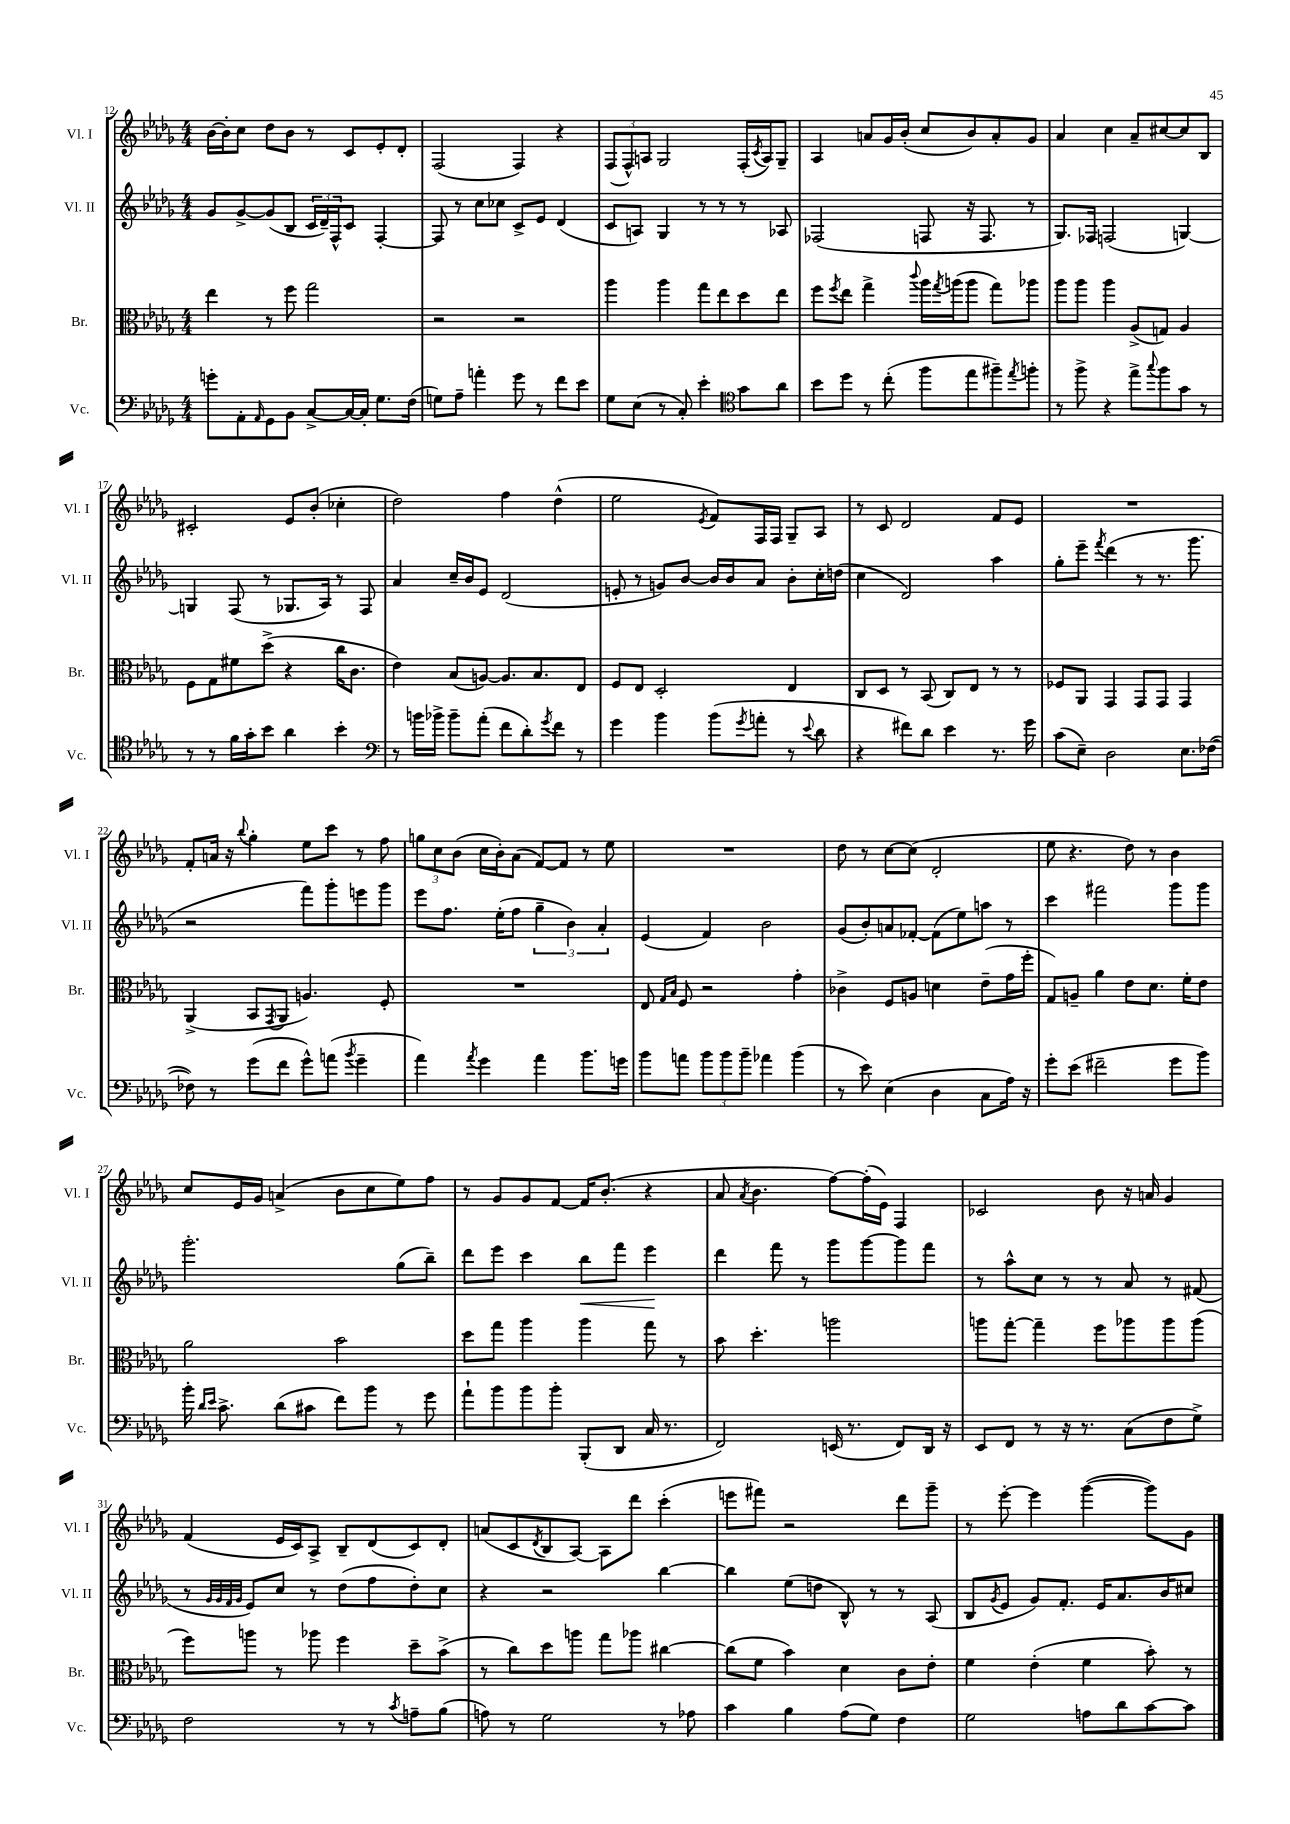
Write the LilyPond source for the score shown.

<<
\new StaffGroup <<
\new Staff = "s0" \with { instrumentName = "Vl. I" shortInstrumentName = "Vl. I" } {
    \clef treble \key des \major \numericTimeSignature \time 4/4
    bes'16~ bes'16-. c''8 des''8 bes'8 r8 c'8 ees'8-. des'8-. |
    f2( f4) r4 |
    \tuplet 3/2 { f8( f8-^) a8 } ges2 f16-.( \acciaccatura { c'8 } a16) ges8-- |
    aes4 a'8 ges'16 bes'16-.( c''8 bes'8) a'8-. ges'8 |
    aes'4 c''4 aes'8-- cis''8~ cis''8 bes8 |
    cis'2-. ees'8 bes'8-.( ces''4-. |
    des''2) f''4 des''4-^( |
    ees''2 \acciaccatura { ees'8 } f'8) f16 f16 ges8-- aes8 |
    r8 c'8 des'2 f'8 ees'8 |
    R1 |
    f'8-. a'16 r16 \appoggiatura { bes''8 } ges''4-. ees''8 c'''8 r8 f''8 |
    \tuplet 3/2 { g''8 c''8 bes'8( } c''16 bes'16-.) aes'8( f'8~) f'8 r8 ees''8 |
    R1 |
    des''8 r8 c''8~ c''8( des'2-. |
    ees''8 r4. des''8) r8 bes'4 |
    c''8 ees'16 ges'16 a'4->( bes'8 c''8 ees''8) f''8 |
    r8 ges'8 ges'8 f'8~ f'16 bes'8.-.( r4 |
    aes'8 \acciaccatura { aes'8 } bes'4. f''8~) f''16-.( ees'16) f4 |
    ces'2 bes'8 r16 a'16 ges'4 |
    f'4( ees'16 c'16) aes8-> bes8-- des'8( c'8) des'8-. |
    a'8( c'8 \acciaccatura { des'8 } bes8 aes8~) aes8 des'''8 c'''4-.( |
    e'''8 fis'''8) r2 des'''8 ges'''8-- |
    r8 ees'''8~-. ees'''4 ges'''4~( ges'''8) ges'8 \bar "|." |
}
\new Staff = "s1" \with { instrumentName = "Vl. II" shortInstrumentName = "Vl. II" } {
    \clef treble \key des \major \numericTimeSignature \time 4/4
    ges'8 ges'8~-> ges'8( bes8 \tuplet 3/2 { c'16 des'16--) f16-^ } c'8 f4~-. |
    f8 r8 c''8 ces''8 c'8-> ees'8 des'4( |
    c'8 a8) ges4 r8 r8 r8 aes8 |
    fes2( f8 r16 f8. r8 |
    ges8.) fes16 f2( g4~) |
    g4 f8( r8 ges8. aes16) r8 f8 |
    aes'4 c''16-- bes'16 ees'8 des'2( |
    e'8-. r8 g'8) bes'8~ bes'16 bes'16 aes'8 bes'8-. c''16-. d''16( |
    c''4 des'2) aes''4 |
    ges''8-. ees'''8-- \acciaccatura { f'''8 } des'''4( r8 r8. ges'''8. |
    r2 f'''8) ges'''8-. e'''8 ges'''8 |
    ees'''8 f''8. ees''16-.( f''8 \tuplet 3/2 { ges''4-- bes'4) aes'4-. } |
    ees'4( f'4) bes'2 |
    ges'8( bes'8-.) a'8 fes'8~-. fes'8( ees''8) a''8 r8 |
    c'''4 fis'''2 ges'''8 ges'''8 |
    ges'''2.-. ges''8( bes''8--) |
    des'''8 ees'''8 c'''4 bes''8\< f'''8 ees'''4\! |
    des'''4 f'''8 r8 ges'''8 ges'''8~ ges'''8 f'''8 |
    r8 aes''8-^ c''8 r8 r8 aes'8 r8 fis'8( |
    r8 \grace { ges'32 ges'32 f'32 ges'32 } ees'8) c''8 r8 des''8( f''8 des''8-.) c''8 |
    r4 r2 bes''4~ |
    bes''4 ees''8( d''8 bes8-^) r8 r8 aes8( |
    bes8 \acciaccatura { ges'8 } ees'8 ges'8) f'8.-. ees'16 aes'8. bes'16 cis''8 \bar "|." |
}
\new Staff = "s2" \with { instrumentName = "Br." shortInstrumentName = "Br." } {
    \clef alto \key des \major \numericTimeSignature \time 4/4
    ees''4 r8 f''8 ges''2 |
    r2 r2 |
    aes''4 aes''4 ges''8 ees''8 des''8 ees''8 |
    f''8 \acciaccatura { f''8 } ees''8 ges''4-> \appoggiatura { c'''8 } aes''16 \acciaccatura { ges''8 } a''16( a''8 ges''8) aes''8 |
    aes''8 aes''8 aes''4 aes8->( g8) aes4 |
    f8 ges8 fis'8 des''8->( r4 c''16 c'8. |
    ees'4) bes8( a8~) a8. bes8. ees8 |
    f8 ees8 des2-. ees4 |
    c8 des8 r8 bes,8( c8) ees8 r8 r8 |
    fes8 aes,8 ges,4 ges,8 ges,8 ges,4 |
    aes,4->( bes,8 \acciaccatura { ges,8 } aes,8 a4.) f8-. |
    R1 |
    ees8 \grace { ges16 bes16 } f8 r2 ges'4-. |
    ces'4-> f8 a8 d'4 ees'8--( ges'16 f''16-. |
    ges8) a8-- aes'4 ees'8 des'8. f'16-. ees'8 |
    aes'2 bes'2 |
    des''8 ges''8 aes''4 aes''4 ges''8 r8 |
    bes'8 des''4.-. a''2 |
    a''8 ges''8~-. ges''4-- f''8 aes''8 aes''8 aes''8( |
    f''8) a''8 r8 aes''8 f''4 des''8-- bes'8->( |
    r8 c''8) des''8 a''8 ges''8 aes''8 cis''4~ |
    cis''8( f'8 bes'4) des'4 c'8 ees'8-. |
    f'4 ees'4-.( f'4 bes'8-.) r8 \bar "|." |
}
\new Staff = "s3" \with { instrumentName = "Vc." shortInstrumentName = "Vc." } {
    \clef bass \key des \major \numericTimeSignature \time 4/4
    g'8-. aes,8-. \grace { aes,16 } ges,8 bes,8 c8~-> c16~ c16-. ges8. f16( |
    g8) aes8-- a'4-. ges'8 r8 f'8 ees'8 |
    ges8 ees8( r8 c8-.) ees'4-. \clef tenor ges'8 aes'8 |
    bes'8 des''8 r8 c''8-.( f''8 ees''8 fis''8--) \acciaccatura { ees''8 } f''8-. |
    r8 f''8-> r4 ees''8-> \appoggiatura { ges''8 } f''8 ges'8 r8 |
    r8 r8 f'16 ges'16-. bes'8 aes'4 bes'4-. |
    \clef bass r8 b'16 bes'16-> bes'8-- aes'8-.( f'8 des'8-.) \acciaccatura { ges'8 } f'8 r8 |
    ges'4 bes'4 bes'8( \acciaccatura { ges'8 } a'8-. r8 \appoggiatura { ees'8 } des'8 |
    r4 fis'8) des'8 ees'4 r8. ges'16 |
    c'8( ees8--) des2 ees8. fes16~( |
    fes8) r8 ges'8( f'8 ges'8-^) a'8( \acciaccatura { bes'8 } ges'4-- |
    aes'4) \acciaccatura { aes'8 } ges'4 aes'4 bes'8. g'16 |
    bes'8 a'8 \tuplet 3/2 { bes'8 bes'8 bes'8-- } aes'4 bes'4( |
    r8 ees'8) ees4( des4 c8 aes16) r16 |
    ges'8-. ees'8( fis'2-- ges'8 bes'8) |
    bes'16-. \grace { des'16 ees'16 } c'8.-> des'8( cis'8 f'8) bes'8 r8 ges'8 |
    aes'8-! bes'8 bes'8 bes'8-. bes,,8-.( des,8 c16 r8. |
    f,2) e,16( r8. f,8) des,16 r16 |
    ees,8 f,8 r8 r16 r8. c8( f8 ges8->) |
    f2 r8 r8 \acciaccatura { c'8 } a8-- bes8( |
    a8) r8 ges2 r8 aes8 |
    c'4 bes4 aes8( ges8) f4 |
    ges2 a8 des'8 c'8~ c'8 \bar "|." |
}
>>
>>
\layout { \context { \Score currentBarNumber = #12 } }
